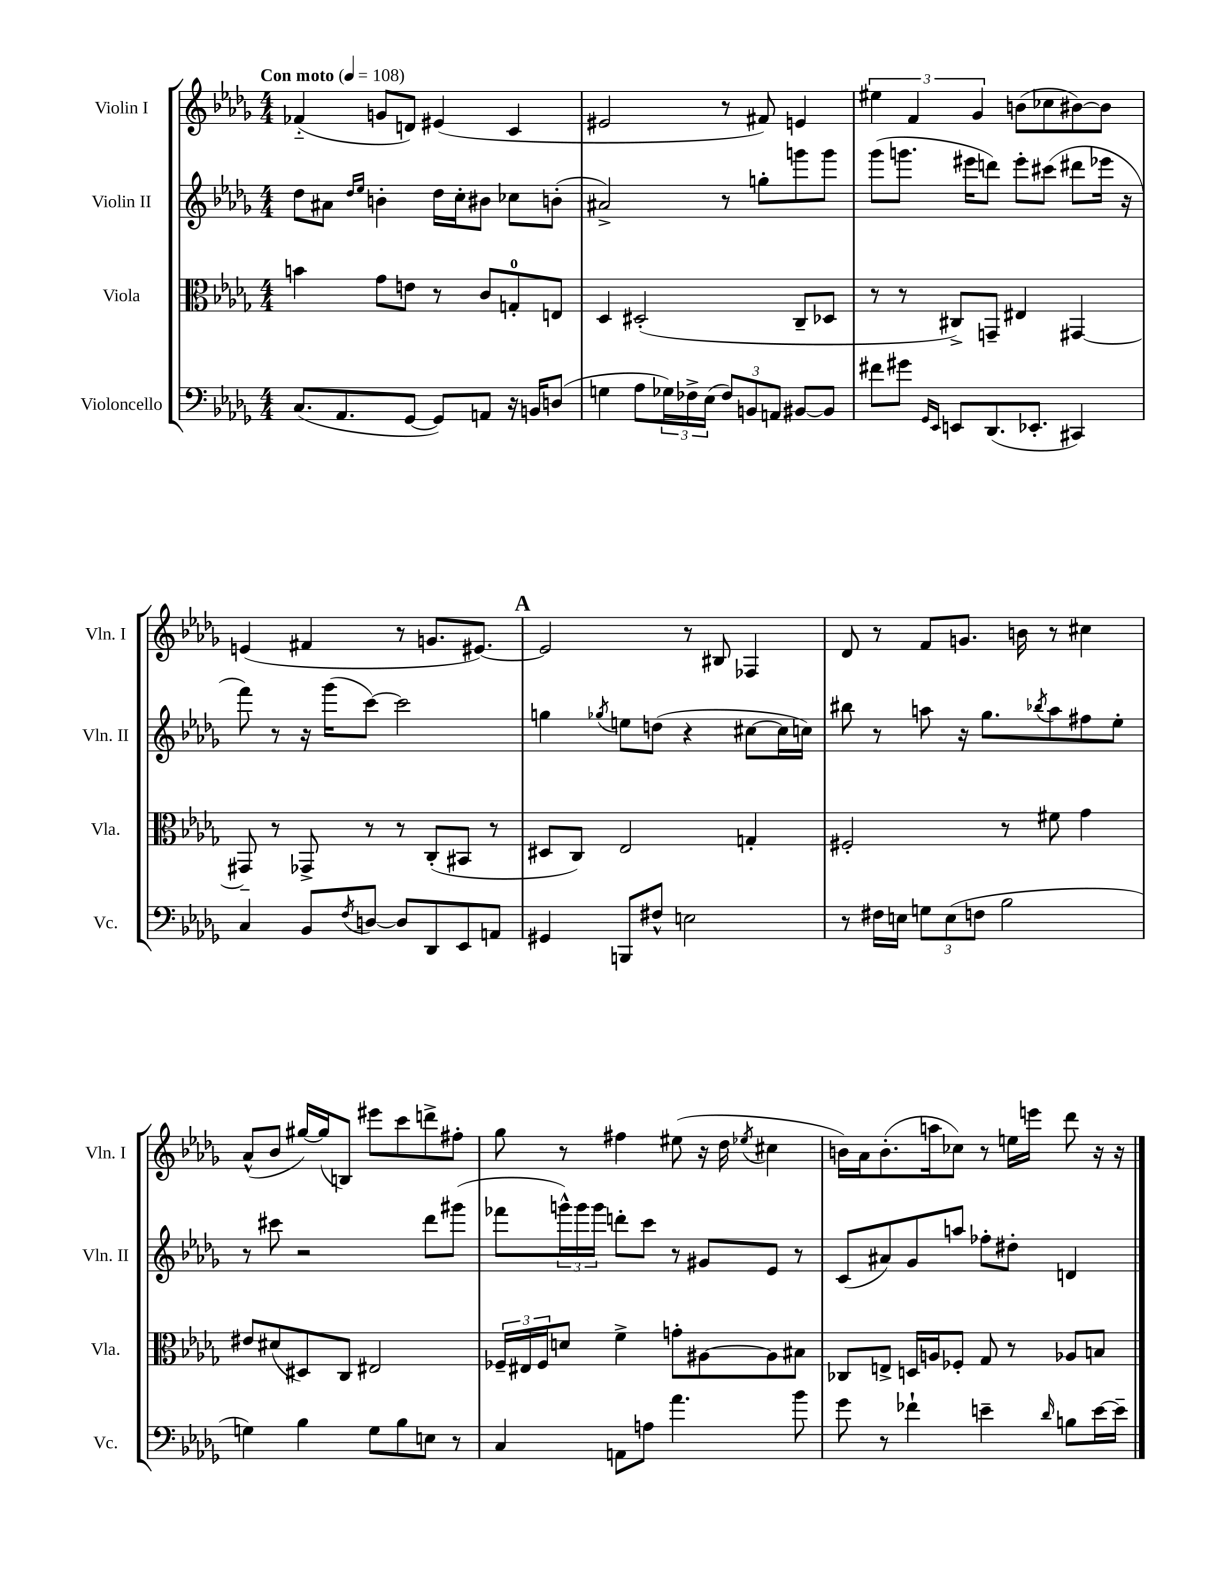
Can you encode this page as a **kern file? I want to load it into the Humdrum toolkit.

**kern	**kern	**kern	**kern
*part4	*part3	*part2	*part1
*staff4	*staff3	*staff2	*staff1
*I"Violoncello	*I"Viola	*I"Violin II	*I"Violin I
*I'Vc.	*I'Vla.	*I'Vln. II	*I'Vln. I
*clefF4	*clefC3	*clefG2	*clefG2
*k[b-e-a-d-g-]	*k[b-e-a-d-g-]	*k[b-e-a-d-g-]	*k[b-e-a-d-g-]
*M4/4	*M4/4	*M4/4	*M4/4
*MM108	*MM108	*MM108	*MM108
=1	=1	=1	=1
!	!	!	!LO:TX:a:B:t=Con moto
(8.C/L	4bn\	8dd-\L	(4f-X/
.	.	8a#X\J	.
8.AA-/	.	.	.
.	.	16qqdd-/LL	.
.	.	16qqee-/JJ	.
.	8g-\L	4bn'\	8gn/L
[8GG-/J	8en\J	.	8dn/J)
8GG-/L])	8r	16dd-\LL	(4e#X/
.	.	16cc'\J	.
8AAn/J	8c/L	8b#X\J	.
16r	8Gn'/	8cc-X\L	4c/
16BBn/KL	.	.	.
(8Dn/J	8En/J	(8bn'\J	.
=2	=2	=2	=2
4Gn\	4D-/	2a#X^/)	2e#X/
8A-\L	(2D#X'/	.	.
24G-X\L)	.	.	.
24F-X^\	.	.	.
(24E-\JJ	.	.	.
12F-/L)	.	8r	8r
12BBn/	.	.	.
.	.	8ggn'\L	8f#X/)
12AAn/J	.	.	.
[8BB#X/L	8C~/L	8gggn\	4en/
8BB#/J]	8D-X/J	8ggg\J	.
=3	=3	=3	=3
8f#X\L	8r	(8ggg-\L	6ee#X\
8g#X\J	8r	8.gggn\J	.
.	.	.	6f/
16qqGG-/LL	.	.	.
16qqEE-/JJ	.	.	.
8EEn/L	8C#X^/L)	.	.
.	.	16eee#X\KL	.
.	.	.	6g-/
(8.DD-/	8GGn~/J	8dddn\J)	.
.	4E#X/	8eee#'\L	(8bn\L
8.EE-X'/J	.	.	.
.	.	(8ccc#X\J	8cc-X\
4CC#X/)	[4GG#X/	8ddd#X\L	[8b#X\)
.	.	16eee-X\Jk	8b#\J]
.	.	16r	.
!!LO:LB:g=z
=4	=4	=4	=4
4C/	8GG#X~/]	8fff\)	(4en/
.	8r	8r	.
8BB-/L	8GG-X^/	16r	4f#X/
.	.	(16ggg-\KL	.
8qF/	.	.	.
[8Dn/J	8r	[8ccc\J)	.
8D/L]	8r	2ccc\]	8r
8DD-/	(8C'/L	.	8.gn/L
8EE-/	8BB#X/J	.	.
.	.	.	[8.e#X/J)
8AAn/J	8r	.	.
!!LO:REH:place=s1:t=A
=5	=5	=5	=5
4GG#X/	8D#X/L	4ggn\	2e#/]
.	8C/J)	.	.
.	.	8qgg-X/	.
8BBBn/L	2E-/	8een\L	.
8F#X^^/J	.	(8ddn\J	.
2En\	.	4r	8r
.	.	.	8B#X/
.	4Gn'/	[8cc#X\L	4F-X/
.	.	16cc#\L]	.
.	.	16ccn\JJ)	.
=6	=6	=6	=6
8r	2F#X'/	8bb#X\	8d-/
16F#X\LL	.	8r	8r
16En\JJ	.	.	.
12Gn\L	.	8aan\	8f/L
(12E\	.	.	.
.	.	16r	8.gn/J
12Fn\J	.	.	.
.	.	8.gg-\L	.
2B-\	8r	.	.
.	.	.	16bn\
.	.	8qbb-X/	.
.	8f#X\	8aa\	8r
.	4g-\	8ff#X\	4cc#X\
.	.	8ee-'\J	.
!!LO:LB:g=z
=7	=7	=7	=7
4Gn\)	8e#X/L	8r	(8a-^^/L
.	(8d#X/	8ccc#X\	8b-/J
4B-\	8D#X/)	2r	[16gg#X/LL)
.	.	.	(16gg#/J]
.	8C/J	.	8Bn/J)
8G\L	2E#X/	.	8eee#X\L
8B-\	.	.	8ccc\
8En\J	.	8ddd-\L	8dddn^\
8r	.	(8ggg#X\J	8ff#X'\J
=8	=8	=8	=8
4C/	24F-X~/LL	8fff-X\L	8gg-\
.	24E#X/	.	.
.	24F-/J	.	.
.	8dn/J	24gggn^^\L)	8r
.	.	24ggg\	.
.	.	24ggg\JJ	.
8AAn\L	4f^\	8dddn'\L	4ff#X\
8An\J	.	8ccc\J	.
4.a-\	8gn'\L	8r	(8ee#X\
.	[8A#X\	8g#X/L	16r
.	.	.	16dd-\
.	.	.	8qee-X/
.	8A#\]	8e-/J	4cc#X\
8b-\	8B#X\J	8r	.
=9	=9	=9	=9
8g-\	8C-X/L	(8c/L	16bn\LL)
.	.	.	16a-\J
8r	8En^/J	8a#X/)	(8.b'\
4f-X`\	16Dn/LL	8g-/	.
.	16An/J	.	16aan\k
.	8F-X'/J	8aan/J	8cc-X\J)
4en~\	8G-/	8ff-X'\L	8r
.	8r	8dd#X'\J	16een\LL
.	.	.	16eeen\JJ
16qqd-/	.	.	.
8Bn\L	8A-X/L	4dn/	8ddd-\
[16e\L	8Bn/J	.	16r
16e~\JJ]	.	.	16r
==	==	==	==
*-	*-	*-	*-
